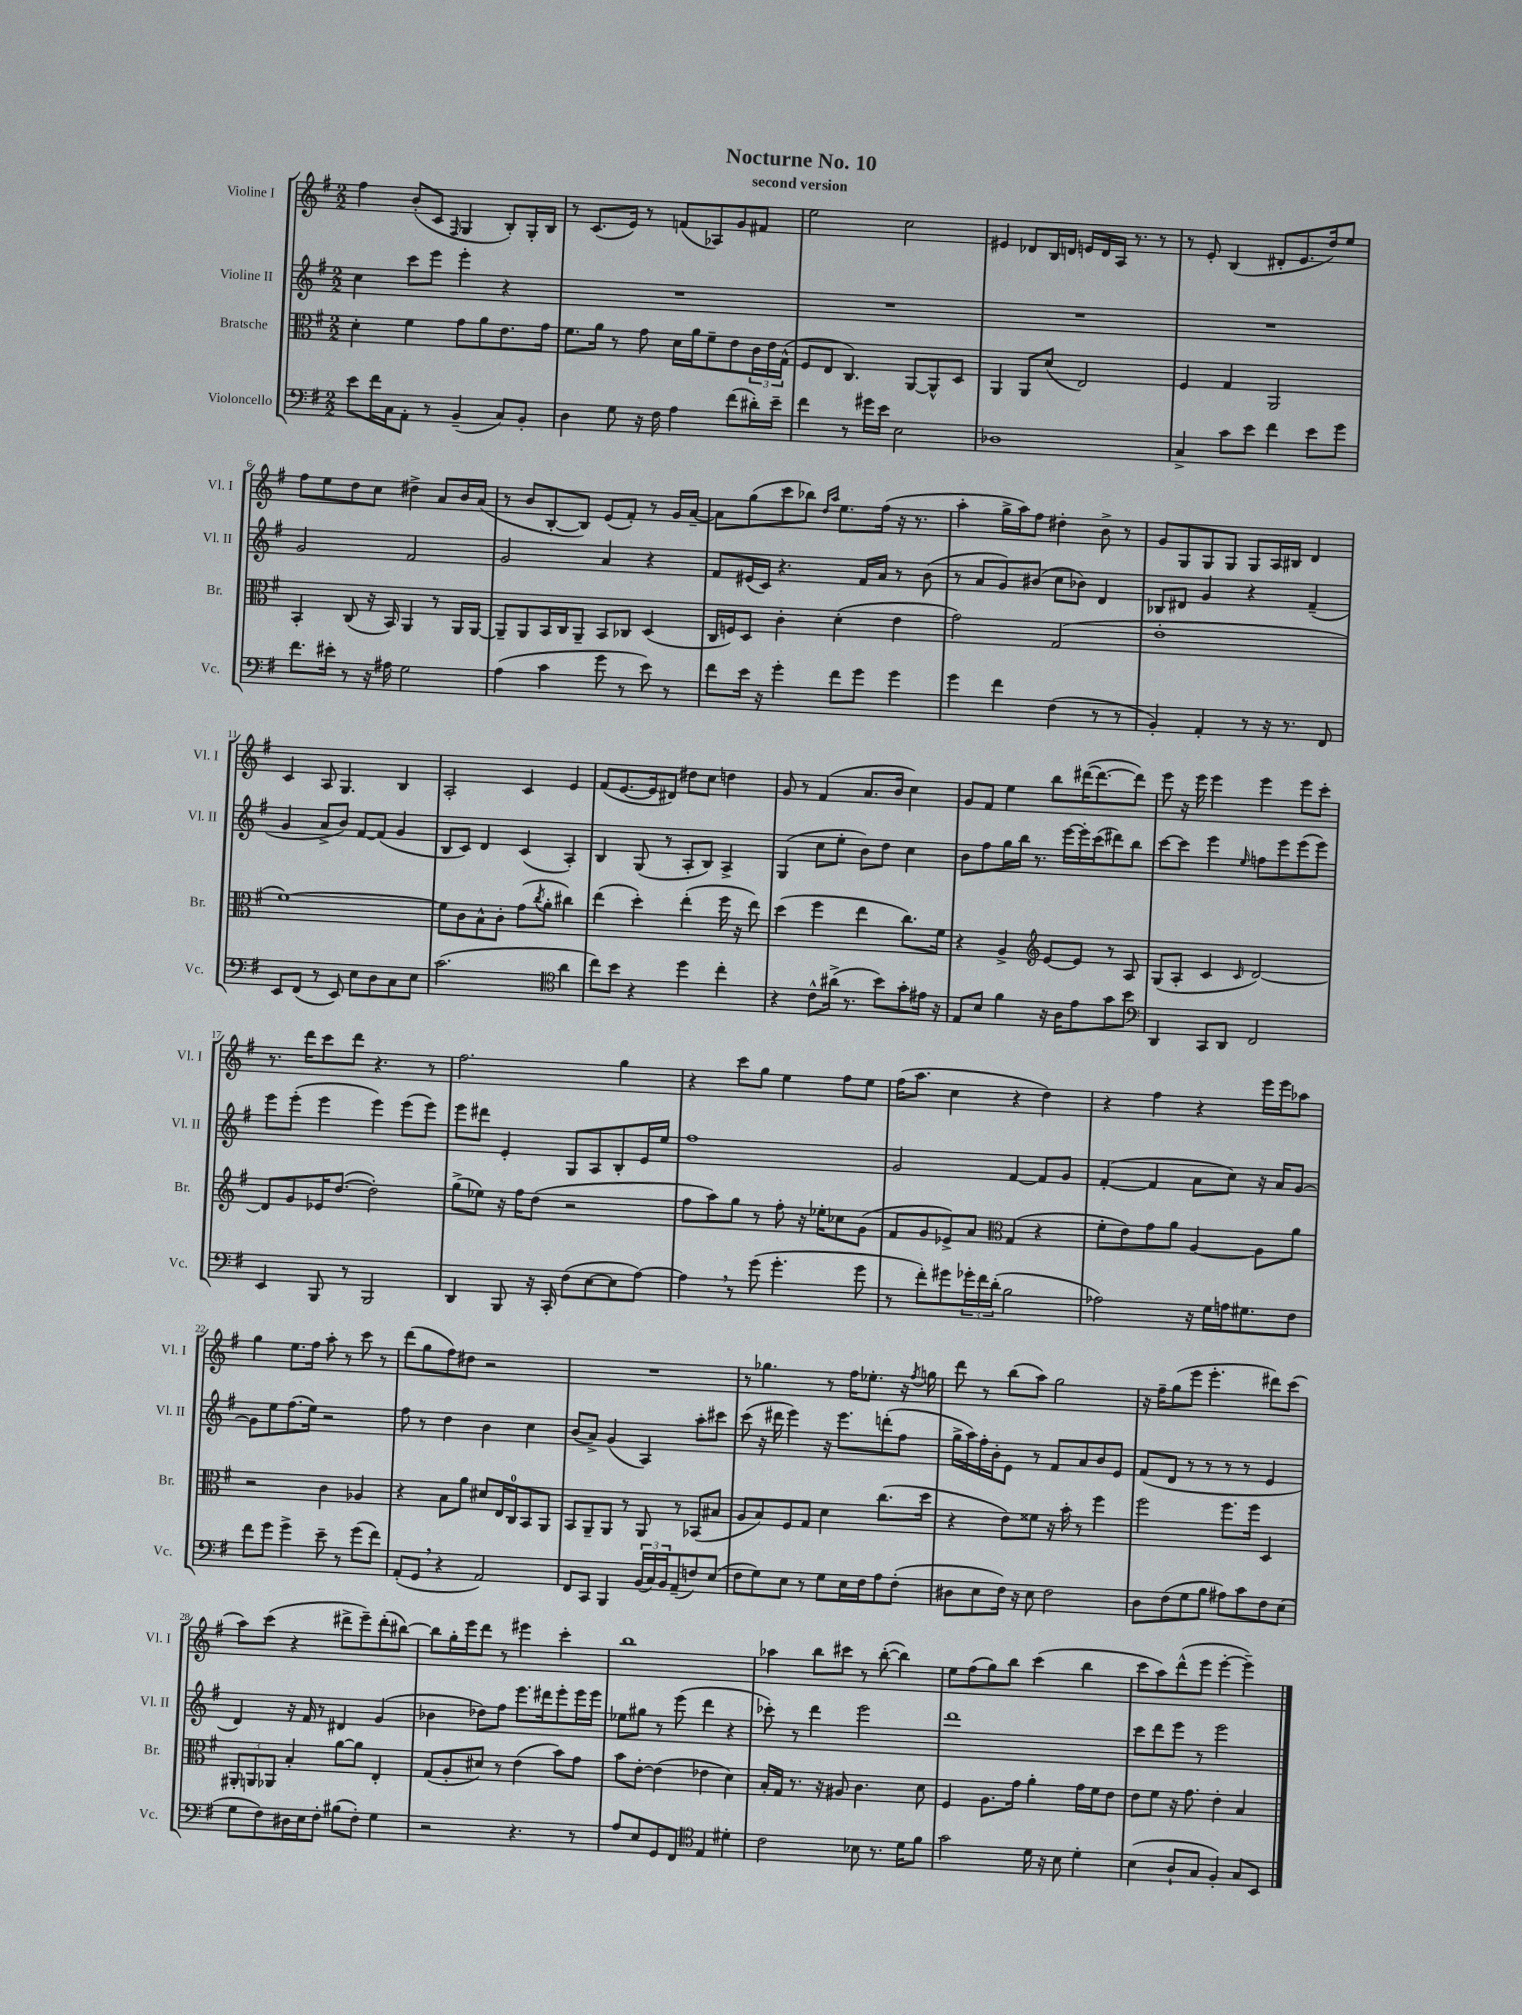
\header { title = "Nocturne No. 10" subtitle = "second version" }
<<
\new StaffGroup <<
\new Staff = "s0" \with { instrumentName = "Violine I" shortInstrumentName = "Vl. I" } {
    \clef treble \key g \major \numericTimeSignature \time 2/2
    fis''4 b'8-.( c'8 \grace { fis16 } g4 b8-.) g16-. b16 |
    r8 c'8.( e'16) r8 f'8( aes8) g'8 fis'8 |
    e''2 c''2 |
    eis'4 des'8 b16 d'16 e'16 d'16 a16 r8. r8 |
    r8 e'8-. b4( dis'8-. e'8. d''16) e''8 |
    fis''8 e''8 d''8 c''8 dis''4-> a'8 b'16 a'16( |
    r8 b'8 b8~-. b8) e'8( fis'8-.) r8 g'16 a'16~-- |
    a'8 g''8( c'''8 bes''8) \grace { d''16 a''16 } e''8. fis''16( r16 r8. |
    a''4-. g''16-> a''16) fis''8 dis''4-. b'8-> r8 |
    g'8 g8 g8 g8 g8 a16 bis16 d'4 |
    c'4 a8 g4. b4 |
    a2-. c'4 e'4 |
    fis'8( e'8.~ e'16 dis'8) dis''8 c''8 d''4 |
    g'8 r8 fis'4( a'8. b'16 c''4) |
    g'8 fis'8 e''4 b''8 dis'''16~( dis'''8.~ dis'''8) |
    e'''8 r16 e'''16 e'''4 e'''4 e'''8 c'''8-. |
    r8. d'''16 c'''8 d'''8 r4. r8 |
    fis''2. g''4 |
    r4 c'''8 g''8 e''4 fis''8 e''8 |
    fis''16( a''8. c''4 r4 d''4) |
    r4 fis''4 r4 e'''16 e'''16 aes''8 |
    g''4 e''8. fis''16 a''8-. r8 c'''8 r8 |
    d'''8( g''8 fis''8) dis''8 r2 |
    R1 |
    r8 ges''4. r8 fis''16 ees''8.-. r16 \acciaccatura { fis''8 } g''16 |
    d'''8 r8 b''8( a''8) g''2 |
    r16 fis''16-- g''8( e'''8 e'''4.-. dis'''8) c'''8( |
    a''8) c'''8( r4 dis'''8-> e'''8--) dis'''8-.( bis''8~) |
    bis''8 g''16-. e'''16 d'''8 r8 eis'''4 c'''4-. |
    b''1 |
    aes''4 b''8 cis'''8 r8 b''8~-.( b''4) |
    e''8 fis''8( g''8) b''8 c'''4( b''4 |
    c'''8 a''8) d'''8-^( e'''8 e'''4~-. e'''4--) \bar "|." |
}
\new Staff = "s1" \with { instrumentName = "Violine II" shortInstrumentName = "Vl. II" } {
    \clef treble \key g \major \numericTimeSignature \time 2/2
    c''4 c'''8 e'''8 e'''4-. r4 |
    R1 |
    R1 |
    R1 |
    R1 |
    g'2 fis'2 |
    g'2 a'4 r4 |
    fis'8 eis'16( c'16) r4. fis'16 a'16 r8 b'8( |
    r8 a'8 g'8) bis'8( c''8 bes'8) d'4 |
    bes8 dis'8 g'4 r4 fis'4--( |
    g'4 a'8-> b'8) fis'8~ fis'8( g'4 |
    b8 c'8) d'4 c'4( a4-.) |
    b4 g8( r8 a8-. b8) a4-> |
    g4( c''8 e''8-. b'8) d''8 c''4 |
    b'8 fis''8 g''16 b''16 r8. e'''16~ e'''16-. c'''16( dis'''8) b''8 |
    c'''8~ c'''8 e'''4 \grace { e''16 } f''8 e'''8 e'''8( e'''8) |
    e'''8 e'''8-.( e'''4 e'''4) e'''8( e'''8) |
    e'''8 dis'''8 e'4-. g8 a8 b8-. e'16 e''16 |
    fis''1 |
    g'2 fis'4~ fis'8 g'8 |
    fis'4~-.( fis'4 a'8 c''8) r16 a'16 g'8~ |
    g'8 e''8 fis''8.( e''16) r2 |
    fis''8 r8 d''4 b'4 c''4 |
    b'8( a'8->) g'4( a4) a''8-. cis'''8 |
    c'''8( r16 dis'''16 e'''4) r16 e'''8. d'''8-.( fis''8 |
    g''16-> a''16) fis''16-. b'16-. e'8 r8 fis'8 a'8 b'8 e'8 |
    fis'8( d'8 r8 r8 r8 r8 e'4 |
    d'4) r16 fis'16 r8 dis'4 g'4( |
    bes'4 des''8) fis''8 e'''8. dis'''16 e'''8-. e'''16 e'''16 |
    ees''8 gis''8 r8 e'''8( d'''4 r4 |
    ces'''8-.) r8 d'''4 e'''2 |
    d'''1 |
    c'''8 d'''8 e'''8 r8 e'''2 \bar "|." |
}
\new Staff = "s2" \with { instrumentName = "Bratsche" shortInstrumentName = "Br." } {
    \clef alto \key g \major \numericTimeSignature \time 2/2
    d'4-. fis'4 g'8 a'8 e'8. g'16 |
    fis'8. a'16 r8 g'8 d'16 a'16 fis'8-- e'8 \tuplet 3/2 { c'16 e'16 g16-^( } |
    fis8 e8 c4.) a,8~ a,8-^ d8 |
    a,4 a,8 d'8( e2) |
    fis4 g4 a,2 |
    b,4-. c8( r16 b,16) a,4 r8 a,16 a,16~ |
    a,8-- a,8 b,16 c16 a,8-- b,8 ces8 d4( |
    c16 f16) d8 c'4-. d'4-.( e'4 |
    g'2) g2( |
    e'1-. |
    fis'1~) |
    fis'8 c'8 b8-^ c'8-. g'8( \acciaccatura { c''8 } a'8-. cis''4) |
    e''4( d''4-.) e''4-.( fis''16 r16 e''8) |
    d''4( fis''4 e''4 c''8.) fis'16 |
    r4 a4-> \clef treble e'8~ e'8 r8 a8 |
    g8( a8-. c'4 \grace { c'16 } d'2~) |
    d'8 g'8 ees'16 d''8.~( d''2-.) |
    g''8->( ees''8) r16 fis''16 d''8( r2 |
    fis''8 a''8) g''8 r8 fis''8-. r16 ees''16-. ces''8 g'8( |
    fis'8 g'8 ees'8->) a'8 \clef alto g4( r4 |
    fis'8-. e'8) g'8 a'8 a4~ a8 a'8 |
    r2 c'4 aes4 |
    r4 b8 a'8 dis'8 e16 c16-0 b,8 a,8 |
    b,8 a,8-- a,8 r8 a,8 r8 bes,8( bis8 |
    a8 b8) fis8 g8 d'4 c''8.( d''16 |
    r4 e'8) fisis'8 r16 b'16-. r8 fis''4 |
    fis''2 fis''8. fis''16 d4 |
    \tuplet 3/2 { ais,8-. a,8 aes,8 } b4-. a'8~ a'8 e4-. |
    g8( a8-. dis'8) r8 e'4( b'8) g'8 |
    b'8 e'8~-. e'4( ees'4 d'4) |
    b16-. g16 r8. r16 ais8 c'4. d'8 |
    fis4 a8. g'16 a'4-. g'16 fis'16 e'8 |
    e'8 fis'8 r16 g'8. e'4-. b4 \bar "|." |
}
\new Staff = "s3" \with { instrumentName = "Violoncello" shortInstrumentName = "Vc." } {
    \clef bass \key g \major \numericTimeSignature \time 2/2
    e'8 fis'16 c16 a,8-. r8 b,4--( c8) b,8-. |
    d4 g8 r16 fis16 a4 fis'8( dis'16-.) e'16-- |
    fis'4 r8 gis'16 e'16 e2 |
    des1 |
    c4-> c'8 e'8 fis'4 e'8 g'8 |
    fis'8. eis'16-. r8 r16 ais16 g2 |
    a4( c'4 g'8 r8 e'8) r8 |
    fis'8 e'16 r16 g'4-. fis'8 g'8 g'4 |
    g'4 fis'4 fis4( r8 r8 |
    b,4-.) a,4-. r8 r16 r8. fis,8 |
    e,8 fis,8( r8 e,8) e8 d8 c8 e8 |
    c'2.( \clef tenor a'4 |
    c''8) b'8 r4 d''4 c''4-. |
    r4 c'8-^ ais'16->( r8. b'8) g'8-. eis'16 r16 |
    e8 b8 fis'4 r16 a16 e'8 g'8 b'8 |
    \clef bass d,4 c,8 d,8 fis,2 |
    e,4 b,,8 r8 b,,2 |
    d,4 b,,8 r16 c,16-. fis8( e8~ e8 a8~) |
    a4 \breathe r8 g'8( g'4.-. g'8 |
    r8 fis'8-.) gis'8 \tuplet 3/2 { ges'16-. fis'16 d'16-.( } b2 |
    aes2) r16 g16 a16 gis8. fis8 |
    fis'8 g'8 g'4-> e'8-- r8 g'8( fis'8) |
    a,8-.( g,8 \breathe r4 a,2) |
    fis,8 c,8 b,,4 \tuplet 3/2 { b,16( c16) b,16 } a,8--( f8) e8( |
    fis8 g8) e8 r8 g8 e16 fis16 a8 fis8-.( |
    dis8 e8 fis16) r16 e8 fis2 |
    d8 fis8( g8 b8 ais8) c'8 fis8 e8( |
    g8 fis8) dis16 e16 fis8-. bis8( fis8-.) g4 |
    r2 r4. r8 |
    a8 e8 g,8 fis,8 \clef tenor e4 dis'4-. |
    c'2 bes8 r8. d'16 fis'8 |
    g'2 d'16 r16 b8 d'4-. |
    b4( a8-! g8 fis4-.) g8 b,8 \bar "|." |
}
>>
>>
